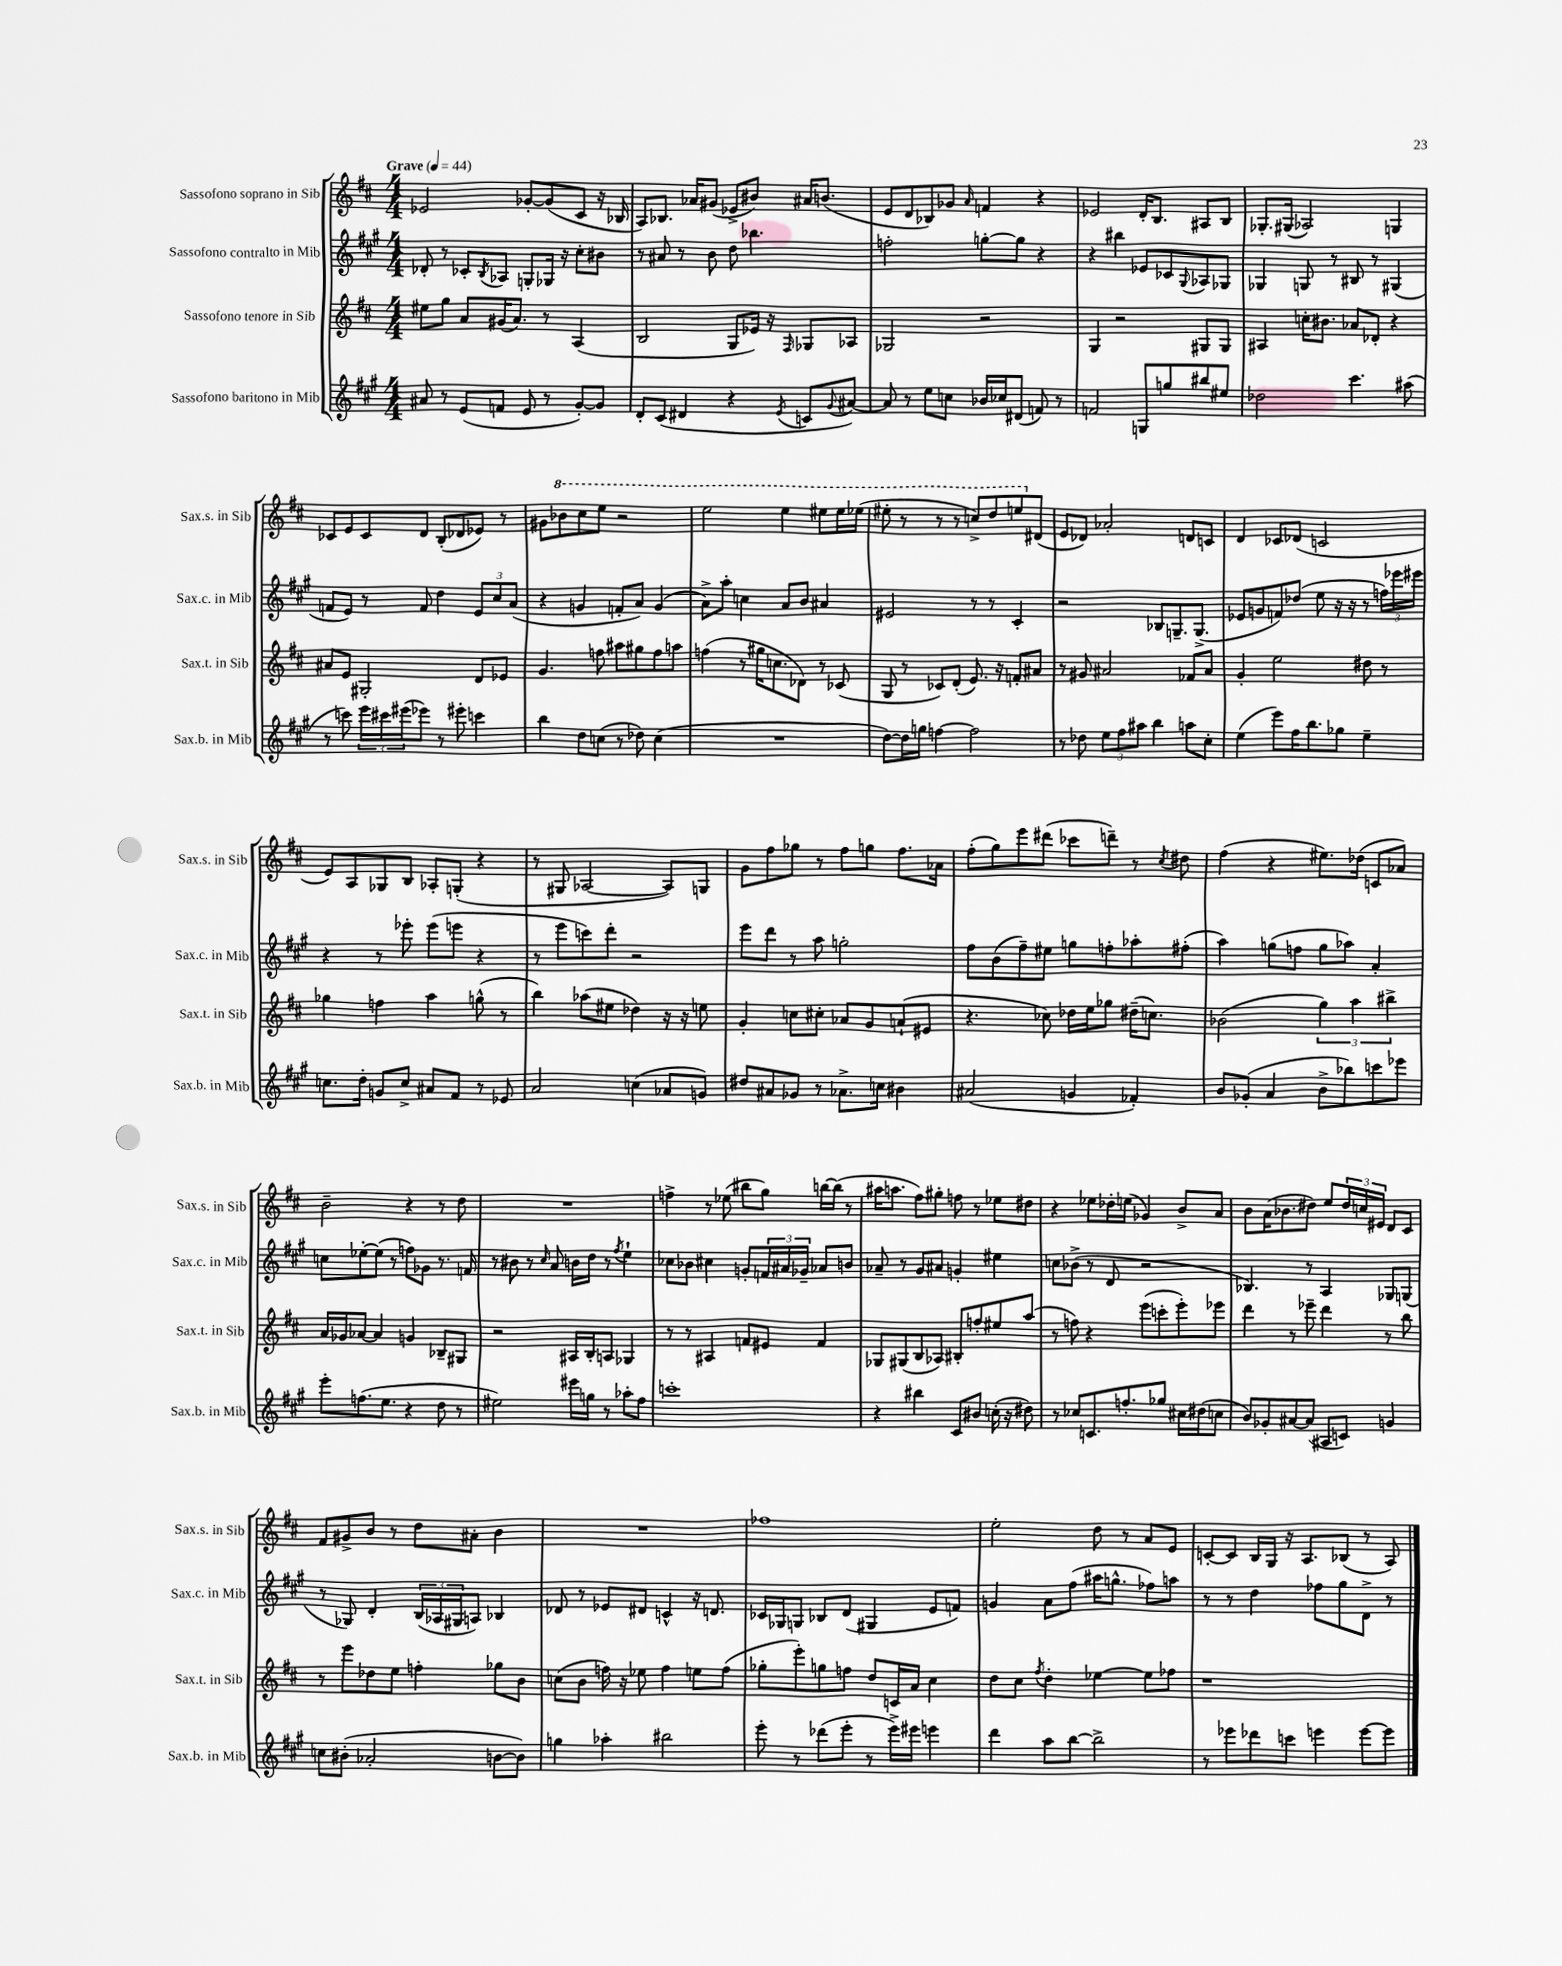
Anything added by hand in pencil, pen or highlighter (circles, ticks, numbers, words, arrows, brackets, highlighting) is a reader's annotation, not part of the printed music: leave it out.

**kern	**kern	**kern	**kern
*staff4	*staff3	*staff2	*staff1
*clefG2	*clefG2	*clefG2	*clefG2
*k[f#c#g#]	*k[f#c#]	*k[f#c#g#]	*k[f#c#]
*M4/4	*M4/4	*M4/4	*M4/4
*MM44	*MM44	*MM44	*MM44
8a#/	8ee#\L	8d-'/	2e-/
8r	8gg\J	8r	.
(8e/L	8a/L	8c-'/L	.
.	.	8qB/	.
8f/J	(16g#/K	8A-/J	.
.	8.a/J)	.	.
8e/	.	8G'/L	[8g-'/L
8r	8r	16G-/Jk	(8g-/]
.	.	16r	.
[8g#'/L)	(4A/	8cc#'\L	8c#/J
8g#/]J	.	8b#\J	16r
.	.	.	16B-/
=	=	=	=
8d'/L	2B/	8r	8A/L)
(8c#/J	.	8a#/	8.B-/J
4d#/	.	8r	.
.	.	.	16a-/LK
.	.	8b\	(8g#/J
4r	8G/L	8dd\	8e-^/L
.	16e-/Jk)	4.bb-\	8b#/J)
.	16r	.	.
8qe/	16qqF#/	.	.
8c/L	8G-/L	.	16a#/LK
.	.	.	(8.b/J
8qqg#/	.	.	.
[8a#/J)	8A-/J	.	.
=	=	=	=
8a#/]	2G-/	2ff'\	8e/L
8r	.	.	8d/
8ee\L	.	.	8B-/)
8cc\J	.	.	8g-/J
.	.	.	16qqa/
16b-/LL	2r	[8gg'\L	4f/
16cc-/J	.	.	.
(8d#/J	.	8gg\]J	.
8f/)	.	4r	4r
8r	.	.	.
=	=	=	=
2f/	4G/	4r	2e-/
.	2r	4bb#\	.
8G/L	.	8e-/L	16d'/LK
.	.	.	8.B/J
8gg/	.	8c-/	.
.	.	8qqG#/	.
8bb#/	8G#/L	8A-/	8A#/L
8ee#/J	8G#/J	8G-/J	8B/J
=	=	=	=
2dd-\	4A#/	4G-/	8.G-'/L
.	.	.	(16G#/Jk
.	16cc'\LK	8G/	2A-/)
.	8.b#\J	.	.
.	.	8r	.
4.ccc#\	8a-/L	8B#/	.
.	8d-'/J	8r	.
.	4r	(4G#/	4G/
(8aa#\	.	.	.
=	=	=	=
8r	8a#/L	8f/L	8c-/L
8ccc\)	8e/J	8e/J)	8e/
24eee\LL	2G#'/	8r	8c-/
24ccc#\	.	.	.
(24eee#\J	.	.	.
8eee-\J)	.	8f/	8d/J
8r	.	4dd\	(8B'/L
8eee#'\	.	.	8d-/
4ccc\	8d/L	12e/L	8e-/J)
.	.	12cc#/	.
.	8e-/J	.	8r
.	.	(12a/J	.
=	=	=	=
4bb\	4.g/	4r	8g#\L
.	.	.	8bb-\
8dd\L	.	4g/	8ccc#\
(8cc\J	8ff\	.	8eee\J
8r	8aa#\L	8f'/L	2r
8dd-\)	8gg#\	8a/J)	.
(4cc\	8ff\	(4g/	.
.	8aa\J	.	.
=	=	=	=
1r	(4ff\	8a^\L)	2eee\
.	.	8aa'\J	.
.	8r	4cc\	.
.	16gg#\LK	.	.
.	8.cc\	.	.
.	.	8a/L	4eee\
.	8d-\J)	8b/J	.
.	8r	4a#/	8eee#\L
.	(8c-/	.	16eee#\L
.	.	.	(16eee-\JJ
=	=	=	=
[8dd\L)	8G/	2e#/	8eee#'\
16dd\]L	8r	.	8r
16gg\JJ	.	.	.
[4ff\	8c-/L)	.	8r
.	(8d'/J	.	8r
2ff\]	8.e/)	8r	8ccc^/L)
.	.	8r	8ddd/
.	16r	.	.
.	8f'/L	4c#'/	8eee/
.	8a#/J	.	(8d#/J
=	=	=	=
8r	8r	2r	8e/L
8dd-\	8g#/	.	8d-/J)
12ee\L	2a#/	.	2a-'/
12ff#\	.	.	.
12aa#\J	.	.	.
4bb\	.	8B-/L	.
.	.	8.G~/	.
8aa\L	8f-/L	.	8d/L
.	.	(8.G^/J	.
8cc#'\J	8a#/J	.	8c/J
=	=	=	=
(4ee\	4g'/	8e-/L	4d/
.	.	8g/	.
8eee\L)	2ee\	8f/)	8c-/L
16ff#\K	.	(8dd-/J	(8d-/J
8.bb\	.	.	.
.	.	8ee\	2c/
8gg-\J	.	16r	.
.	.	16r	.
4ee~\	8dd#\	8r	.
.	8r	24ff\LL)	.
.	.	24eee-\	.
.	.	24eee#\JJ	.
=	=	=	=
8.cc\L	4gg-\	4r	8e/L)
.	.	.	8A/
16dd'\Jk	.	.	.
8g/L	4ff\	8r	8G-/
8cc^/J	.	8eee-'\	8B/J
8a#/L	4aa\	(8eee-\L	8A-'/L
8f#/J	.	8eee\J	(8G'/J
8r	(8gg^^\	4r	4r
8e-/	8r	.	.
=	=	=	=
2a/	4bb\)	8r	8r
.	.	8eee\L	8G#/
.	(8aa-\L	8ccc\)	[2A-/
.	8ee#\J	8ddd'\J	.
(4cc\	4dd-\)	2r	.
8a-/L	16r	.	8A-/]L)
.	16r	.	.
8g/J)	8ee\	.	8G/J
=	=	=	=
8dd#/L	4g'/	8eee\L	8g\L
8a#/	.	8ddd\J	8ff#\
8g-/J	8cc\L	8r	8gg-\J
8r	8cc#'\J	8aa\	8r
8.a-^\L	8a-/L	2gg'\	8ff#\L
.	8g/	.	8gg\J
16cc\Jk	.	.	.
4b#\	(8a`/	.	8.ff#\L
.	8e#/J	.	.
.	.	.	16a-\Jk
=	=	=	=
(2a#/	4.r	8ff#\L	(8ff#'\L
.	.	(8b\	8gg\)
.	.	8ff#~\)	8eee\
.	8cc-\)	8ee#\J	(8ddd#\J
4g/	16dd-\LL	8gg\L	8ccc-\L
.	16ee\J	.	.
.	8gg-\J	8ff'\	8ddd~\J)
4f-'/)	(16dd#~\LK	8aa-'\	8r
.	8.cc\J)	.	.
.	.	.	8qcc#/
.	.	(8ff#'\J	8dd#\
=	=	=	=
8b/L	(2b-\	4aa\)	(4ff#\
(8g-'/J	.	.	.
4a/	.	(8gg\L	4r
.	.	8ff\J	.
8b^\L	6gg\)	8gg\L	8.ee#\L)
8bb-\)	.	8aa-\J)	.
.	6aa\	.	.
.	.	.	(16dd-\Jk
8ccc\	.	4a'/	8c/L
.	6bb#^\	.	.
8eee-\J	.	.	8a-/J)
=	=	=	=
8eee'\L	16a/LL	8cc\L	2b~\
.	16g-/J	.	.
(8.ff\	[8a-/J	[8ee-'\	.
.	4a-/]	(8ee-\]J	.
8.ee\J	.	.	.
.	.	8r	.
4r	4g/	8ff\L)	4r
.	.	8g-\J	.
8dd\	8B-~/L	8.r	8r
8r	8G#/J	.	8dd\
.	.	16f/	.
=	=	=	=
2ee#\)	2r	8r	1r
.	.	8b#\	.
.	.	8r	.
.	.	16qqcc#/	.
.	.	8a/	.
16eee#\LL	16A#/LL	16b\LL	.
16gg\JJ	16B'/J	16dd\JJ	.
8r	8A/J	8r	.
.	.	8qff#/	.
8aa-'\L	4G-/	4ee`\	.
8ff#\J	.	.	.
=	=	=	=
1ccc'	8r	8cc-\L	4ff^\
.	8r	8b-\J	.
.	4A#/	4cc#\	8r
.	.	.	(8ee-\
.	8f/L	8g'/L	8bb#\L
.	8e#/J	24f/L	8gg\J)
.	.	24a#/	.
.	.	24g-~/JJ	.
.	4f/	8a-/L	[16bb\LL
.	.	.	(16bb\]JJ
.	.	8b/J	8r
=	=	=	=
4r	8G-/L	8a-~/	16aa#\LK
.	.	.	8.aa\J
.	(8G#/	8r	.
4bb#\	8B/	8g#/L	8ff#\L)
.	8A-/J)	8a#/J	8gg#'\J
8c#/L	8B#'/L	4g'/	8ff\
8b#/J	8ff'/	.	8r
(16cc'\	8ee#/	4ee#\	8ee-\L
16r	.	.	.
8dd#\)	(8aa/J	.	8dd#\J
=	=	=	=
8r	8r	8cc\L	4r
8cc-/L	8ff\)	(8b-^\J	.
8.c/	4r	8r	8ee-\L
.	.	8d/	16dd-'\L
8.ff'/	.	.	(16ee\JJ
.	(8eee\L	2r	4g-/)
8gg-/J	8ccc'\	.	.
16cc#\LL	8eee'\)	.	8b^/L
(16dd#\J	.	.	.
8cc\J	8eee-\J	.	8a/J
=	=	=	=
8b/L)	4ddd\	4.B-/)	8b\L
8g-'/	.	.	(16a\K
.	.	.	8.b-\
[8a#/	8r	.	.
(8a#/]J	8eee-~\	8r	8dd#\J)
8A#/L	4ddd\	4A/	8ee/L
8c/J)	.	.	24dd#/L
.	.	.	24cc/
.	.	.	24e#/JJ
4g/	8r	8G-/L	8d/L
.	8bb\	(8G/J	8c#/J
=	=	=	=
8cc\L	8r	8r	8f#/L
(8b#'\J	8eee\L	8G-/)	8g#^/
2a-'/	8dd-\	4d'/	8b/J
.	8ee\J	.	8r
.	4ff'\	(24B/LL	8dd\L
.	.	24A-/	.
.	.	24G#/J	.
.	.	8A/J)	8a#'\J
[8b\L	8gg-\L	4B-/	4b\
8b\]J)	8b\J	.	.
=	=	=	=
4gg\	(8cc\L	8d-/	1r
.	8b\J	8r	.
4aa-'\	16ff\)	8e-/L	.
.	16r	.	.
.	8ee-\	8d#/J	.
2bb#\	4ff\	4c^^/	.
.	8ee\L	16r	.
.	.	8.d/	.
.	(8ff\J	.	.
=	=	=	=
8eee'\	8gg-'\L	16c-/LL	1ff-
.	.	16G-/J	.
8r	8eee'\)	8G/J	.
(8ddd-\L	8gg\	8B-/L	.
8eee'\J	8ff\J	(8d/J	.
8r	8dd/L	4G#/	.
16eee^\LL)	16c/L	.	.
16eee#\JJ	16a/JJ	.	.
4eee\	4cc#\	8e/L	.
.	.	8f/J)	.
=	=	=	=
4ddd\	8dd\L	4g/	2ee'\
.	8cc#\J	.	.
.	8qff#/	.	.
8aa\L	4dd'\	8a\L	.
[8bb\J	.	(8ff#\J	.
2bb^\]	[4ee-\	16aa#\LK	8dd\
.	.	8.gg^^\J	.
.	.	.	8r
.	8ee-\]L	8ff-\L)	8a/L
.	8ff-\J	8aa\J	8e/J
=	=	=	=
8r	1r	8r	[8c'/L
8eee-\L	.	8r	8c/]J
8ddd-\	.	4dd\	16B/LL
.	.	.	16G/JJ
8ccc\J	.	.	16r
.	.	.	8.A/L
4eee\	.	8ff-\L	.
.	.	8gg#\	(8B-/J
[8eee\L	.	8d^\J	8r
8eee\]J	.	8r	8A/)
==	==	==	==
*-	*-	*-	*-
